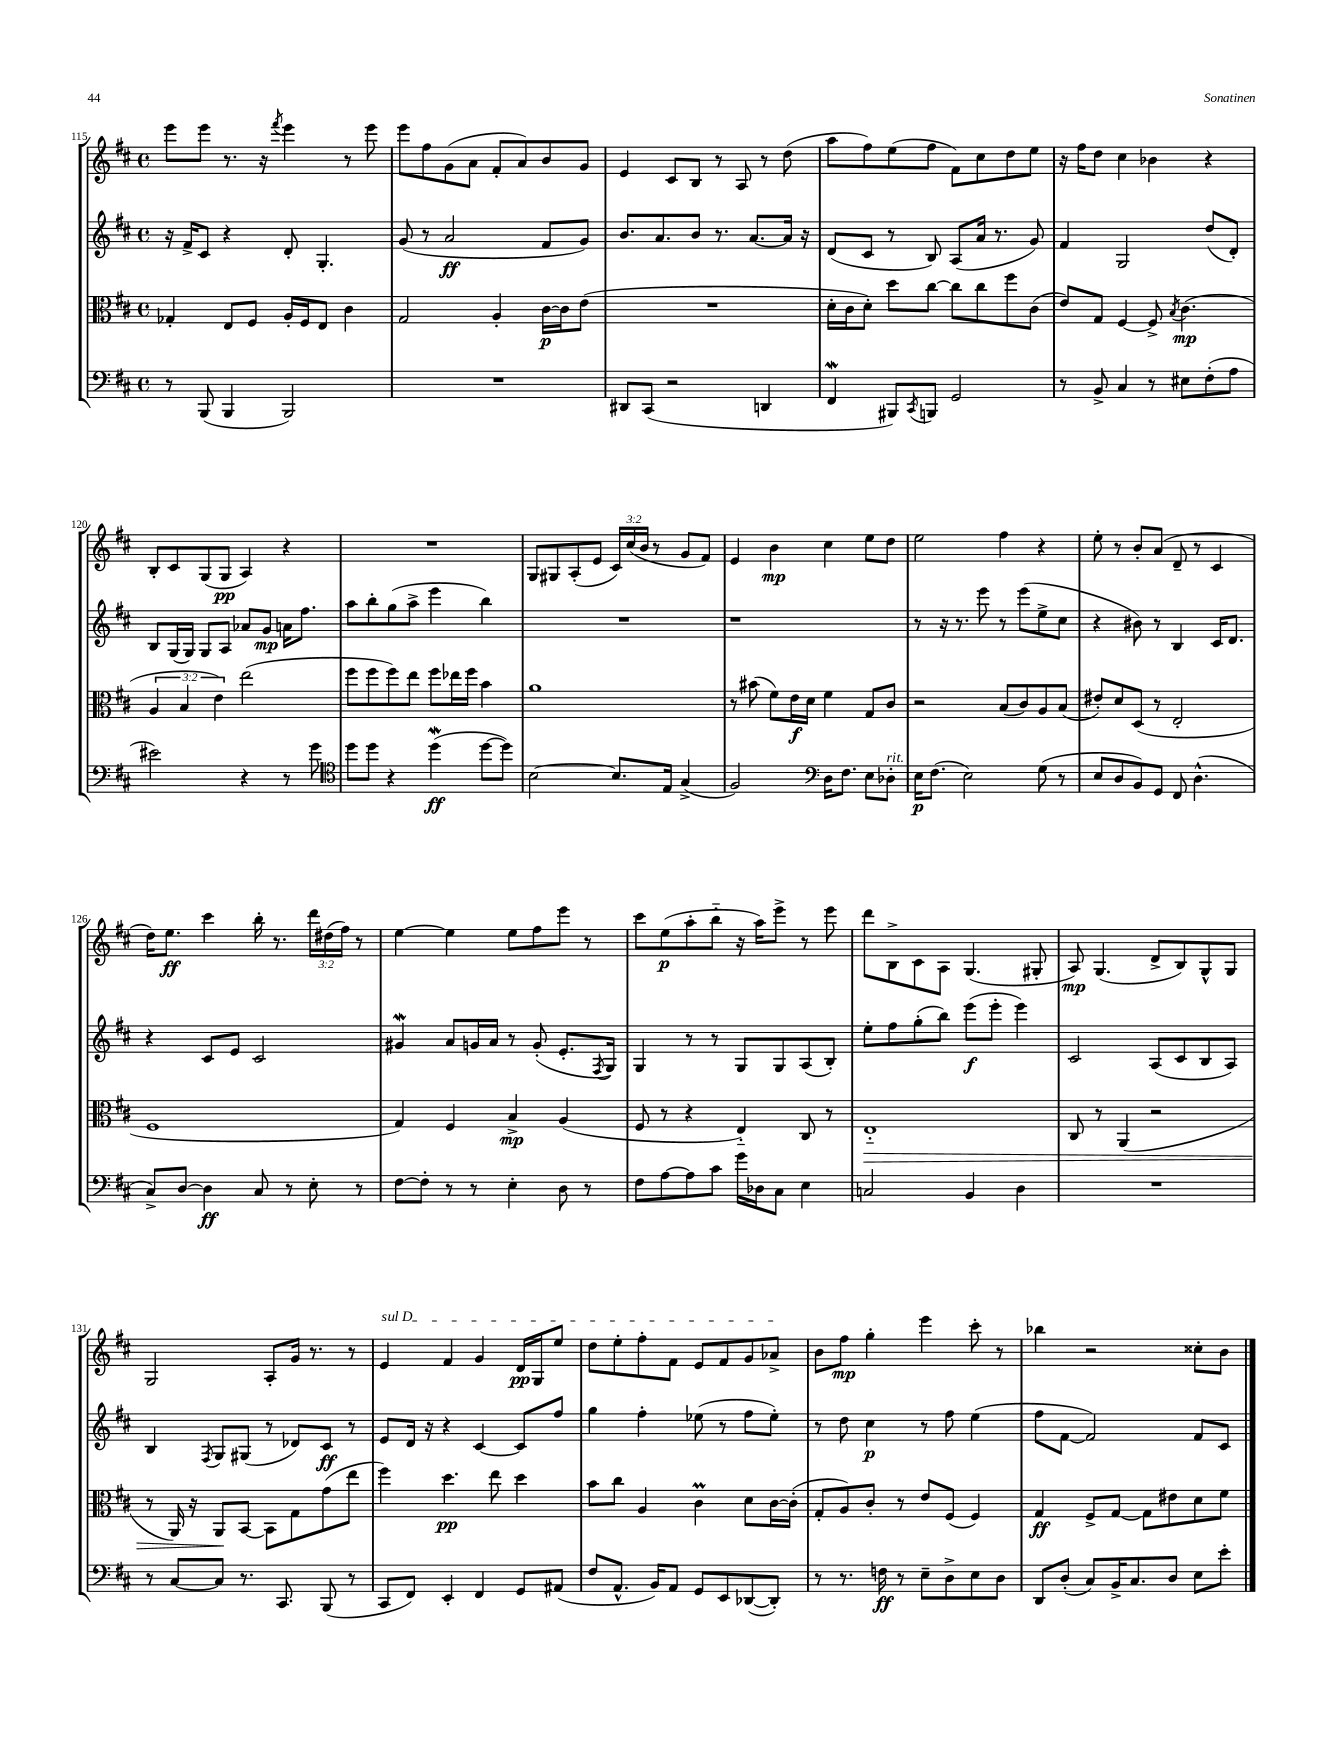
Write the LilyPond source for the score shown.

<<
\new StaffGroup <<
\new Staff = "s0" {
    \clef treble \key d \major \defaultTimeSignature \time 4/4 \override Staff.TupletNumber.text = #tuplet-number::calc-fraction-text
    e'''8 e'''8 r8. r16 \acciaccatura { fis'''8 } e'''4 r8 e'''8 |
    e'''8 fis''8 g'8( a'8 fis'8-. a'8) b'8 g'8 |
    e'4 cis'8 b8 r8 a8 r8 d''8( |
    a''8 fis''8) e''8( fis''8 fis'8) cis''8 d''8 e''8 |
    r16 fis''16 d''8 cis''4 bes'4 r4 |
    b8-. cis'8 g8( g8\pp a4) r4 |
    R1 |
    g8 gis8 a8-.( e'8 \tuplet 3/2 { cis'16) cis''16( b'16 } r8 g'8 fis'8) |
    e'4 b'4\mp cis''4 e''8 d''8 |
    e''2 fis''4 r4 |
    e''8-. r8 b'8-. a'8( d'8-- r8 cis'4 |
    d''16) e''8.\ff cis'''4 b''16-. r8. \tuplet 3/2 { d'''16 dis''16( fis''16) } r8 |
    e''4~ e''4 e''8 fis''8 e'''8 r8 |
    cis'''8 e''8\p( a''8-. b''8-_ r16 a''16) e'''8-> r8 e'''8 |
    d'''8 b8-> cis'8 a8 g4.( gis8-. |
    a8\mp) g4.( d'8-> b8) g8-^ g8 |
    g2 a8-. g'16 r8. r8 |
    \once \override TextSpanner.bound-details.left.text = \markup { \italic "sul D" } e'4\startTextSpan fis'4 g'4 d'16\pp g16 e''8 |
    d''8 e''8-. fis''8-. fis'8 e'8 fis'8 g'8 aes'8->\stopTextSpan |
    b'8 fis''8\mp g''4-. e'''4 cis'''8-. r8 |
    bes''4 r2 cisis''8-. b'8 \bar "|." |
}
\new Staff = "s1" {
    \clef treble \key d \major \defaultTimeSignature \time 4/4
    r16 fis'16-> cis'8 r4 d'8-. g4.-. |
    g'8( r8 a'2\ff fis'8 g'8) |
    b'8. a'8. b'8 r8. a'8.~ a'16 r16 |
    d'8( cis'8 r8 b8) a8( a'16 r8. g'8) |
    fis'4 g2 d''8( d'8-.) |
    b8 g16( g16) g8 a8 aes'8 g'8\mp a'16 fis''8. |
    a''8 b''8-. g''8( a''8-> e'''4 b''4) |
    R1 |
    r1 |
    r8 r16 r8. e'''8 r8 e'''8( e''8-> cis''8 |
    r4 bis'8) r8 b4 cis'16 d'8. |
    r4 cis'8 e'8 cis'2 |
    gis'4\mordent a'8 g'16 a'16 r8 g'8-.( e'8.-. \acciaccatura { fis8 } g16) |
    g4 r8 r8 g8 g8 a8( b8-.) |
    e''8-. fis''8 g''8-.( b''8) e'''8\f( e'''8-. e'''4) |
    cis'2 a8( cis'8 b8 a8) |
    b4 \acciaccatura { fis8 } g8 gis8( r8 des'8) cis'8\ff r8 |
    e'8 d'16 r16 r4 cis'4~ cis'8 fis''8 |
    g''4 fis''4-. ees''8( r8 fis''8 ees''8-.) |
    r8 d''8 cis''4\p r8 fis''8 e''4( |
    fis''8 fis'8~ fis'2) fis'8 cis'8 \bar "|." |
}
\new Staff = "s2" {
    \clef alto \key d \major \defaultTimeSignature \time 4/4 \override Staff.TupletNumber.text = #tuplet-number::calc-fraction-text
    ges4-. e8 fis8 a16-. fis16 e8 cis'4 |
    g2 a4-. cis'16~\p cis'16 e'8( |
    R1 |
    d'16-. cis'16 d'8-.) d''8 cis''8~ cis''8 cis''8 fis''8 cis'8( |
    e'8) g8 fis4~ fis8-> \acciaccatura { b8 } cis'4.\mp( |
    \tuplet 3/2 { a4 b4 e'4) } e''2( |
    fis''8 fis''8 fis''8) e''8 fis''8 ees''16 fis''16 b'4 |
    a'1 |
    r8 bis'8( fis'8) e'16\f d'16 fis'4 g8 cis'8 |
    r2 b8( cis'8) a8 b8( |
    eis'8-.) d'8 d8( r8 e2-. |
    fis1 |
    g4) fis4 b4->\mp a4( |
    fis8 r8 r4 e4-_) cis8 r8 |
    e1-_\> |
    cis8 r8 a,4( r2 |
    r8 a,16) r16 a,8\! b,8~ b,8 g8 g'8( e''8 |
    fis''4) d''4.\pp e''8 d''4 |
    b'8 cis''8 a4 cis'4\prall d'8 cis'16~ cis'16-.( |
    g8-. a8) cis'8-. r8 e'8 fis8( fis4) |
    g4\ff fis8-> g8~ g8 eis'8 d'8 fis'8 \bar "|." |
}
\new Staff = "s3" {
    \clef bass \key d \major \defaultTimeSignature \time 4/4
    r8 b,,8( b,,4 b,,2) |
    R1 |
    dis,8 cis,8( r2 d,4 |
    fis,4\mordent bis,,8) \acciaccatura { cis,8 } b,,8 g,2 |
    r8 b,8-> cis4 r8 eis8 fis8-.( a8 |
    eis'2) r4 r8 g'8 |
    \clef tenor d''8 d''8 r4 d''4\mordent\ff( d''8~ d''8) |
    b2~ b8. e16 g4->( |
    fis2) \clef bass d16 fis8. e8 des8-.^\markup { \italic "rit." } |
    e16\p fis8.( e2) g8( r8 |
    e8 d8 b,8) g,8 fis,8 d4.-^( |
    cis8->) d8~ d4\ff cis8 r8 e8-. r8 |
    fis8~ fis8-. r8 r8 e4-. d8 r8 |
    fis8 a8~ a8 cis'8 g'16 des16 cis8 e4 |
    c2 b,4 d4 |
    R1 |
    r8 cis8~ cis8 r8. cis,8. b,,8( r8 |
    cis,8 fis,8) e,4-. fis,4 g,8 ais,8( |
    fis8 a,8.-^ b,16) a,8 g,8 e,8 des,8~( des,8-.) |
    r8 r8. f16\ff r8 e8-- d8-> e8 d8 |
    d,8 d8-.( cis8) b,16-> cis8. d8 e8 e'8-. \bar "|." |
}
>>
>>
\layout { \context { \Score currentBarNumber = #115 } }
